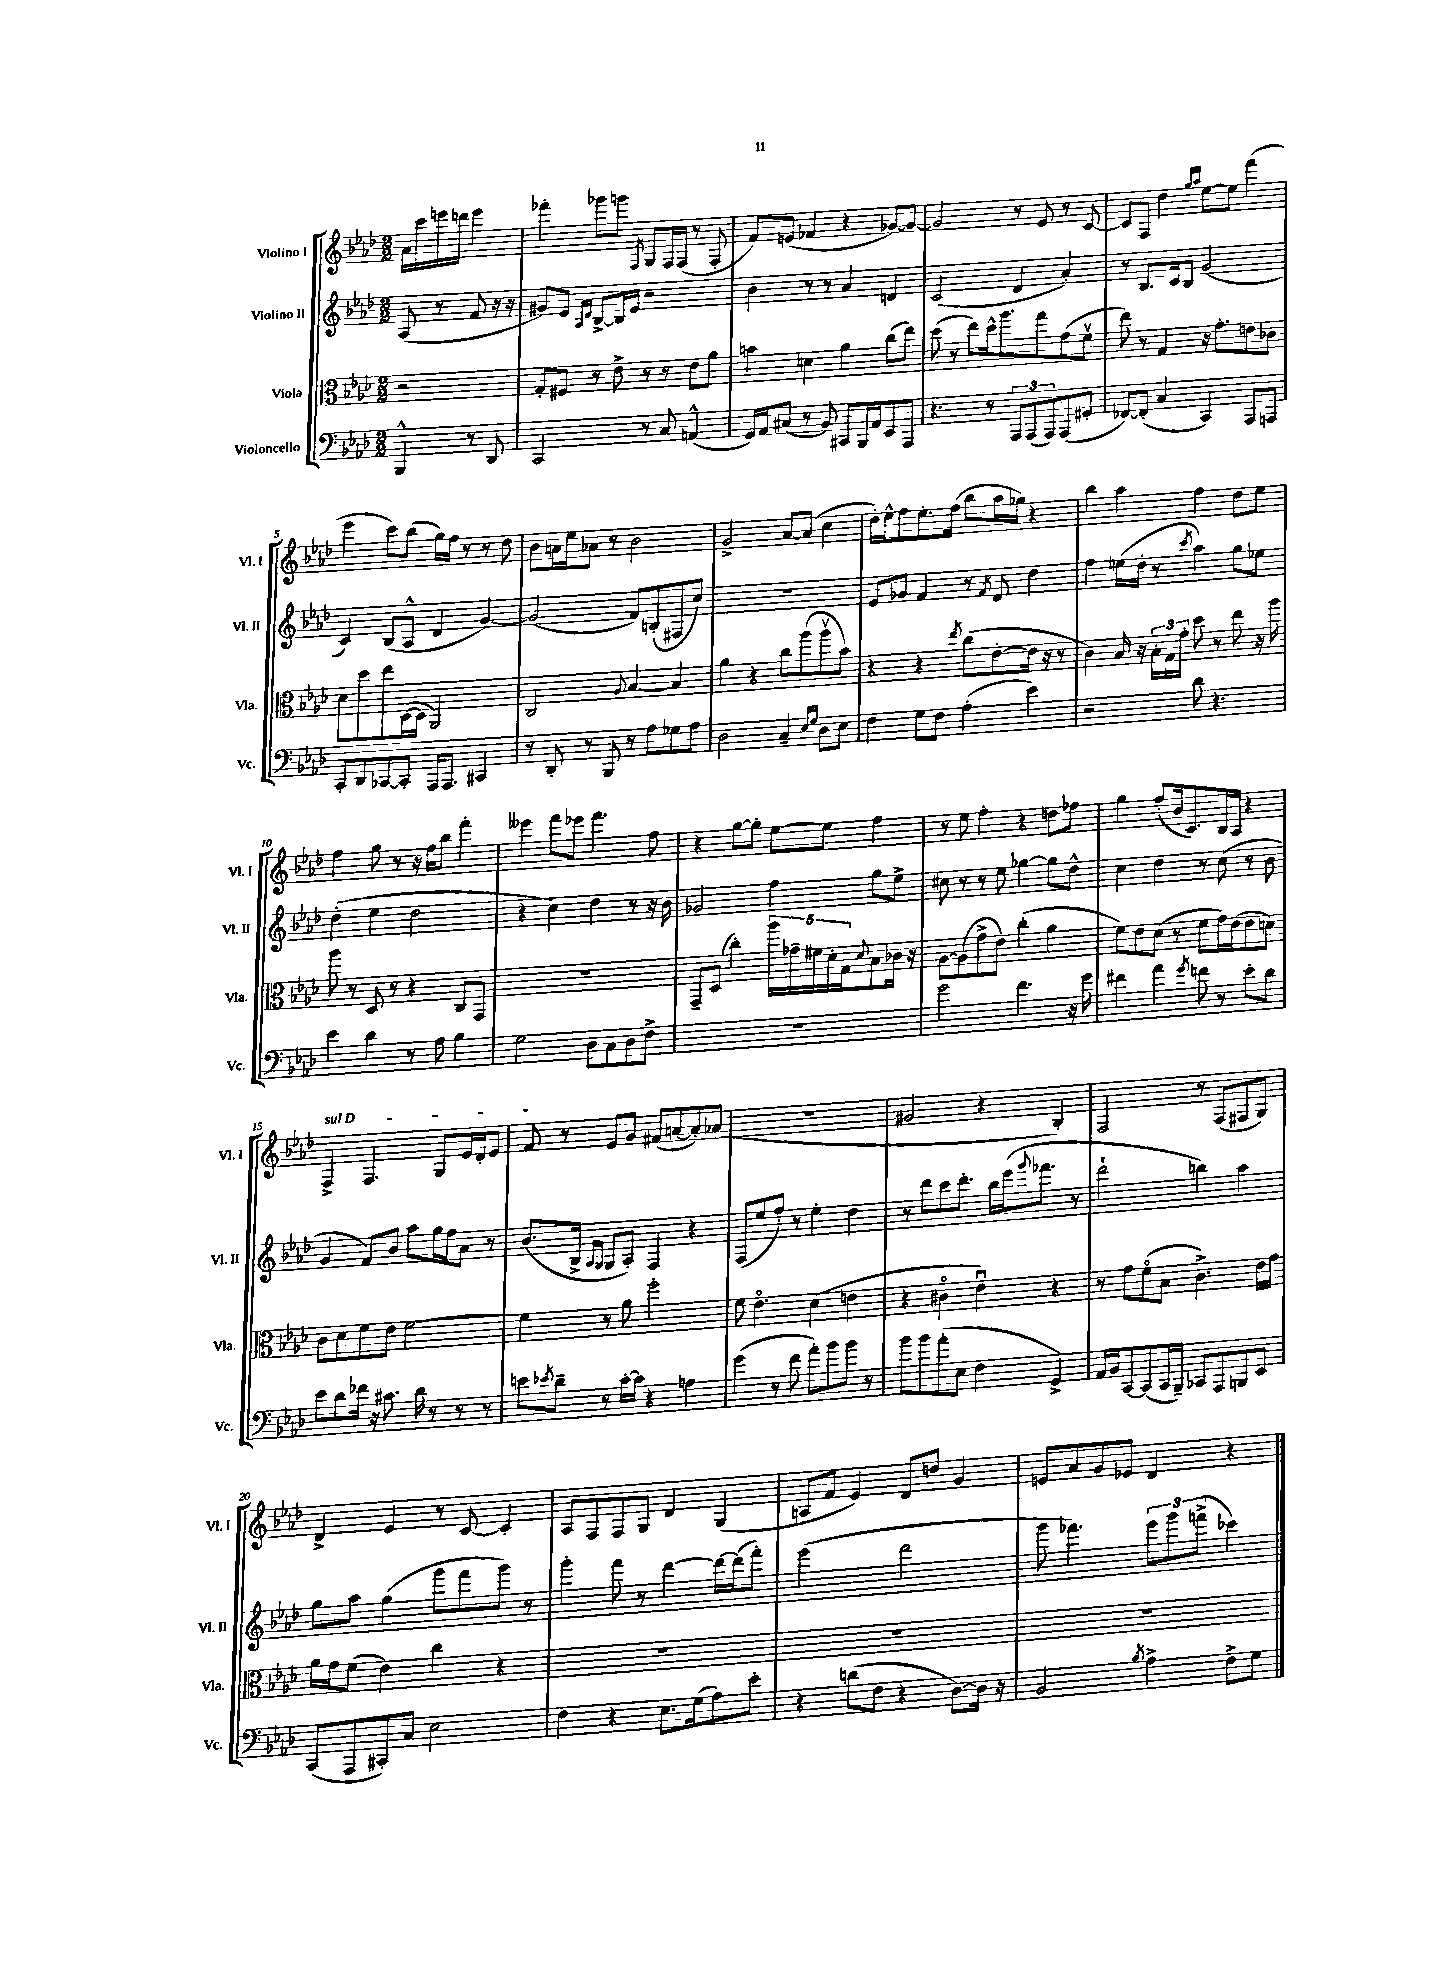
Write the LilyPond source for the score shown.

<<
\new StaffGroup <<
\new Staff = "s0" \with { instrumentName = "Violino I" shortInstrumentName = "Vl. I" } {
    \clef treble \key aes \major \numericTimeSignature \time 2/2 \partial 2
    aes'16 c'''16 e'''16 d'''16 e'''4 |
    fes'''4-. ges'''8 g'''8 \acciaccatura { f8 } g8 f16 f16( r8 f8-. |
    f'8) e'8( fes'4 r4 ges'8~) ges'8~ |
    ges'2 r8 ees'8 r8 c'8~ |
    c'8 f8 des''4 \grace { g''16 aes''16 } ees''8~ ees''8 f'''4( |
    ees'''4 c'''8) bes''8( g''16) f''16 r8 r8 des''8 |
    bes'8 a'16 ees''16 aes'8 r8 bes'2 |
    g'2-> aes'8~ aes'8( c''4 |
    des''16-.) ees''16-^ f''8 ees''8.-. f''16( bes''8 aes''16 ges''16) r4 |
    bes''4 aes''4 f''4 des''8 ees''8 |
    f''4 g''8 r8 r16 f''16 bes''8 f'''4-. |
    eeses'''4 f'''8 ees'''8 f'''4. f''8 |
    r4 g''8~ g''8-. ees''8~ ees''8 f''4 |
    r8 ees''8 f''4-. r4 d''8 fes''8 |
    g''4 f''8-.( bes'16 c'8.) bes16 aes16 r4 |
    \once \override TextSpanner.bound-details.left.text = \markup { \italic "sul D" } f4->\startTextSpan f4. g8 ees'16 des'16-. ees'8 |
    f'8\stopTextSpan r8 ees'8 g'8 fis'8( a'8~ a'8-.) aes'8( |
    R1 |
    gis'2 r4 bes4-.) |
    f2 r8 f8( fis8 g8) |
    des'4-> ees'4 r8 c'8~ c'4-. |
    aes8 f8 f8 g8 des'4 g4( |
    a8 f'8 ees'4) des'8 d''8 g'4 |
    e'8 aes'8 g'8 ees'8 des'4 r4 \bar "|." |
}
\new Staff = "s1" \with { instrumentName = "Violino II" shortInstrumentName = "Vl. II" } {
    \clef treble \key aes \major \numericTimeSignature \time 2/2 \partial 2
    aes8( r8 f'8 r16 r16 |
    gis'8) ees'8 \grace { aes16 des'16 } bes8~-> bes16 ees'16 r2 |
    bes'4 r8 r8 aes'4 d'4 |
    c'2( des'4 aes'4-.) |
    r8 bes8. c'16 bes8 g'2( |
    c'4) bes8( aes8-^ des'4 g'4~) |
    g'2( f'8) b8-.( fis8 c''8) |
    R1 |
    ees'8 ges'8 f'4 r8 \acciaccatura { f'8 } des'8 des''4 |
    f''4 e''16( des''16-. r8 \acciaccatura { c'''8 } aes''4) g''8 ees''8 |
    des''4-.( ees''4 des''2 |
    r4 c''4) des''4 r8 r16 bes'16 |
    ges'2 f''4 g''8 ees''8-> |
    cis''8 r8 r8 ees''8 ges''4~ ges''8 des''8-^ |
    c''4 des''4 r8 c''8( r8 bes'8 |
    g'4 f'8) bes'8 aes''8 g''16 f''16 aes'8 r8 |
    bes'8.( bes16-> \grace { aes16 g16 } g8 aes8-.) f4 r4 |
    f8( ees''8 f''8-.) r8 ees''4-. des''4 |
    r8 des'''8 c'''8 des'''8.-. bes''16 ees'''16( \appoggiatura { g'''8 } fes'''8. r8 |
    des'''2-! b''4) aes''4 |
    g''8 aes''8 g''4( g'''8 f'''8 g'''8) r8 |
    g'''4-. f'''8 r8 des'''4~ des'''16~ des'''16( f'''8-.) |
    ees'''2( des'''2 |
    g'''8 fes'''4.) \tuplet 3/2 { ees'''8 g'''8 f'''8->( } ces'''4) \bar "|." |
}
\new Staff = "s2" \with { instrumentName = "Viola" shortInstrumentName = "Vla." } {
    \clef alto \key aes \major \numericTimeSignature \time 2/2 \partial 2
    r2 |
    g8-. fis8 r8 ees'8-> r8 r8 ees'8 aes'8 |
    b'4 d'4 aes'4 c''8( ees''8) |
    des''8( r8 ees''8) des''16-^ aes''8. g''8 g'8( f'8\upbow |
    ees''8) r8 g4 r16 g'8.-. e'8 ces'8 |
    des'8 des''8 ees''8 des16~( des16 aes,2) |
    c2 \appoggiatura { aes8 } bes4~ bes4 |
    aes'4 r4 c''8 aes''8( aes''8\upbow bes'8) |
    r4 r4 \acciaccatura { ees''8 } c''8( ees'8~-. ees'16 r16 r8 |
    c'4) bes16 r16 \tuplet 3/2 { bes16-. g16 g'16-. } des''8 r8 ees''8 r16 aes''16 |
    aes''8 r8 des8 r8 r4 c8 g,8 |
    R1 |
    g,8-- des8( c''4-.) \tuplet 5/4 { aes''16 ges'16-- fis'16 des'16-. g16 } \appoggiatura { des'8 } bes8 ces'16 r16 |
    aes8~ aes8( g'8-> ees'8) c''4-.( aes'4 |
    f'8) ees'8 des'8( r8 f'8 g'16) ees'16( ees'8 d'8) |
    c'8 des'8 f'8 ees'8 f'2~ |
    f'4 r8 aes'8 f''2-. |
    f'8 ees'4.\flageolet des'4( e'4 |
    r4 cis'4\flageolet ees'4\downbow) r4 |
    r8 g'8 f'8\flageolet( bes8 c'4.->) ees'16 g'16 |
    aes'16 g'16 f'8( ees'4) c''4 r4 |
    R1 |
    R1 |
    R1 \bar "|." |
}
\new Staff = "s3" \with { instrumentName = "Violoncello" shortInstrumentName = "Vc." } {
    \clef bass \key aes \major \numericTimeSignature \time 2/2 \partial 2
    bes,,4-^ r8 des,8 |
    c,2 r8 c8 a,4-^( |
    g,16) aes,16 cis8( r8 bes,8) cis,8 bes,,16 aes,16 ees,8 aes,,8 |
    r4. r8 \tuplet 3/2 { aes,,8 aes,,8( aes,,8) } aes,,8( gis,8-. |
    fes,8~) fes,8-.( c4 c,4) aes,,8 a,,8 |
    c,8-. des,8 ces,8~ ces,8-. aes,,16 aes,,8. cis,4 |
    r8 des,8-. r8 bes,,8 r8 aes8 ges8 aes8 |
    des2 c4-- \grace { ees16 g16 } des8 ees8 |
    f4 g8 f8 aes4-.( ees'4) |
    r2 des'8 r4. |
    ees'4 des'4 r8 aes8 bes4 |
    g2 des8 c8 des8 f8-> |
    R1 |
    g'2 f'4. r16 g'16 |
    fis'4 aes'4 \acciaccatura { g'8 } f'8 r8 ees'8-. des'8 |
    ees'8 des'8 fes'16 r16 cis'8. des'16 r8 r8 r8 |
    e'8 \acciaccatura { ees'8 } des'8-- r8 c'16~-. c'16 r4 a4 |
    g'4( r8 f'8 aes'8-.) bes'8 bes'8 r8 |
    bes'8 bes'8 aes'8-.( ees8 f4 g,4->) |
    aes,16 bes,16 c,8~ c,8( c,16 bes,,16--) ces,8 aes,,8 b,,8 ees,8 |
    c,8( aes,,8 cis,8-.) c8 ees2 |
    f4 r4 ees8. g16( aes8) ees'8-. |
    r4 d'8( f8 r4 des8~) des16 r16 |
    bes,2 \acciaccatura { bes8 } aes4-> f8-> g8 \bar "|." |
}
>>
>>
